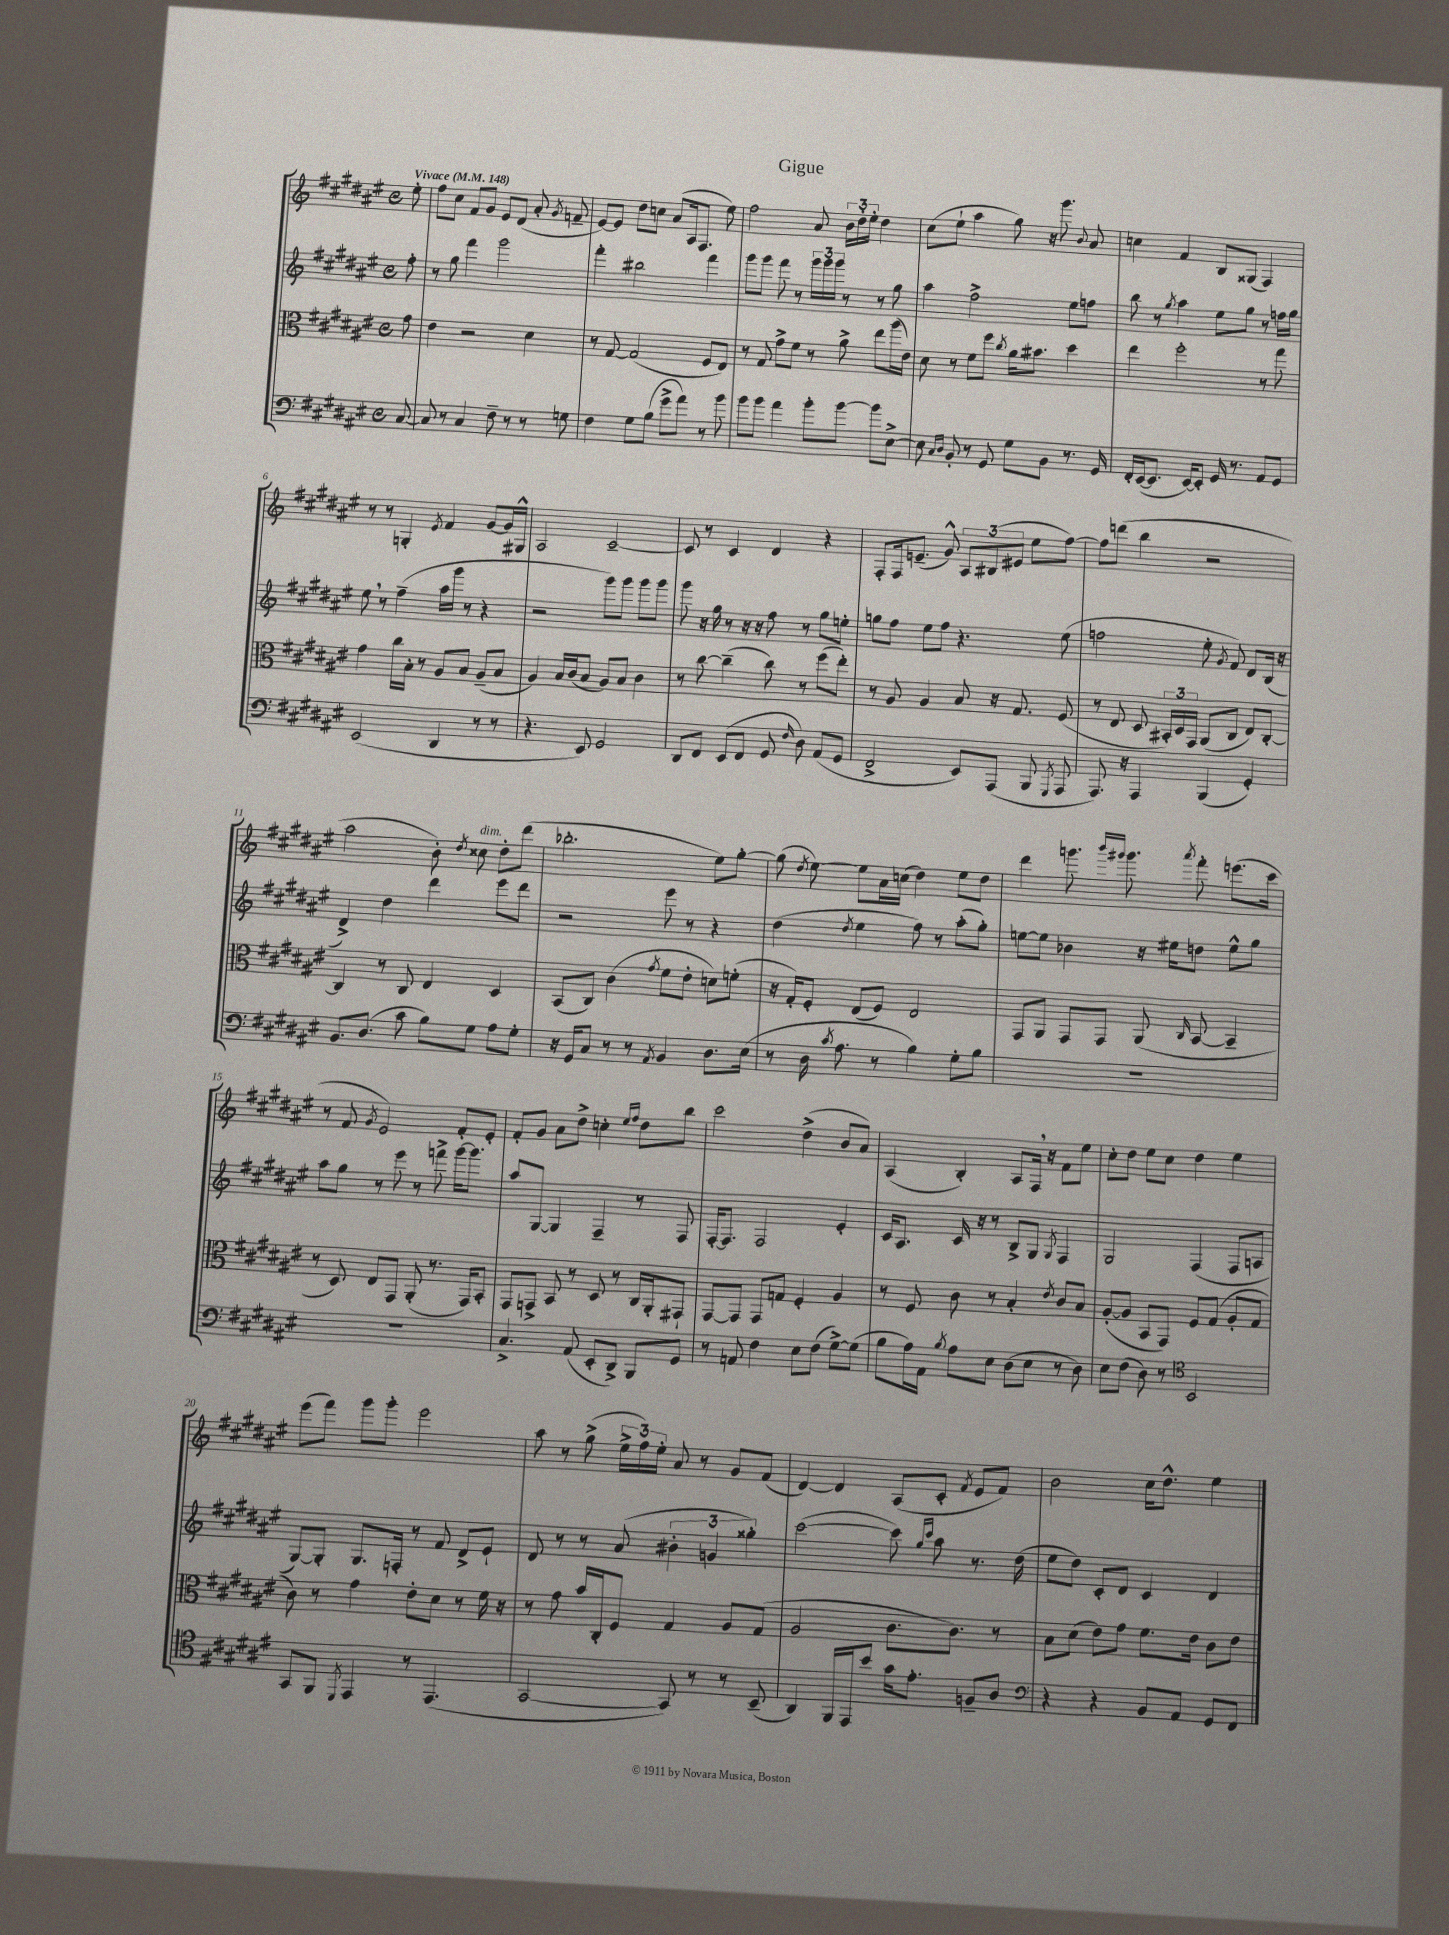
\header { title = "Gigue" }
<<
\new StaffGroup <<
\new Staff = "s0" {
    \clef treble \key fis \major \defaultTimeSignature \time 4/4 \partial 8 \tempo "Vivace" 4 = 148
    \autoBeamOff eis''8-. |
    fis''8[ cis''8] fis'8[ gis'8] eis'8[ dis'8]( ais'8-. \acciaccatura { gis'8 } f'8-- |
    eis'8[~) eis'8] dis''8[ c''8] ais'8[( ais16 fis8.] eis''8) |
    fis''2 ais'8 \tuplet 3/2 { b'16[ dis''16-. eis''16]-. } dis''4 |
    cis''8[( eis''8]-! ais''4 gis''8) r16 gis'''8. \appoggiatura { b'8 } ais'8 |
    c''4 fis'4 b8[ gisis8]( fis4) |
    r8 r8 g4-. \acciaccatura { eis'8 } fis'4 gis'8[~ gis'16 gis16]-^ |
    ais2 cis'2~-- |
    cis'8 r8 cis'4 dis'4 r4 |
    fis8[-. fis16 e'8.]--( gis'8-^) \tuplet 3/2 { ais8[ bis8( eis'8] } eis''8[ fis''8]~) |
    fis''8[ d'''8]( b''4 r2 |
    ais''2 b'8-.) \acciaccatura { dis''8 } cisis''8^\markup { \italic "dim." } dis''8[-. dis'''8]( |
    bes''2.-. eis''8[) gis''8]~-. |
    gis''8( \acciaccatura { dis''8 } eis''8~) eis''8[ ais'16 c''16]( dis''4) eis''8[ dis''8] |
    dis'''4 g'''8. \grace { b'''16[ gis'''16] } gis'''8. \acciaccatura { ais'''8 } fis'''8-. e'''8.[( cis'''16] |
    r8 fis'8 \acciaccatura { gis'8 } eis'2) fis'8[-. eis'8]-. |
    fis'8[-. gis'8] ais'8[ dis''8]-> c''4-. \grace { eis''16[ fis''16] } dis''8[ b''8] |
    cis'''2 dis''4->( b'8[ ais'8]) |
    ais4( b4-.) ais8[ fis16] \breathe r16 fis'8[ eis''8] |
    cis''8[-. dis''8] eis''8[ cis''8] dis''4 eis''4 |
    eis'''8[( fis'''8]) gis'''8[ gis'''8]-. eis'''2 |
    ais''8 r8 gis''8->( \tuplet 3/2 { eis''16[-> fis''16) eis''16]-. } ais'8 r8 gis'8[ fis'8]( |
    dis'4~) dis'4 ais8[( cis'8]-. \acciaccatura { fis'8 } eis'8[ fis'8]) |
    b'2 cis''16[ dis''8.]-^ eis''4 \bar "|." |
}
\new Staff = "s1" {
    \clef treble \key fis \major \defaultTimeSignature \time 4/4 \partial 8
    \autoBeamOff fis''8-. |
    r8 gis''8 fis'''4 gis'''2 |
    fis'''4-. bis''2 fis'''4 |
    gis'''8[ gis'''8] fis'''8 r8 \tuplet 3/2 { gis'''16[ gis'''16 gis'''16] } r8 r8 gis''8 |
    ais''4 fis''2-> eis''8[ f''8] |
    b''8 r8 \acciaccatura { gis''8 } ais''4 eis''8[ gis''8] r8 f''16[ gis''16] |
    eis''8 \breathe r8 fis''4--( ais''16[ gis'''16] r8 r4 |
    r2 gis'''8[) gis'''8] gis'''8[ gis'''8] |
    gis'''8 r16 gis''16 r8 r16 r16 fis''8 r8 gis''8[ e''8]-. |
    g''8[ fis''8] eis''8[ fis''8] r4. eis''8( |
    f''2 eis''8-. \acciaccatura { gis'8 } fis'8) dis'8[ b16]( r16 |
    dis'4->) dis''4 dis'''4 eis'''8[ dis'''8] |
    r2 eis'''8 r8 r4 |
    dis''4( \acciaccatura { dis''8 } eis''4 fis''8) r8 ais''8[-.( gis''8]-.) |
    e''8[~ e''8] bes'4 r16 eis''16[ d''8] eis''8[-^ gis''8] |
    ais''8[ gis''8] r8 eis'''8 r8 f'''8-> gis'''16[~ gis'''8.] |
    ais''8[ gis8]~ gis4 fis4-- r8 fis8 |
    fis16[~-. fis8.] fis2 eis'4-. |
    cis'16[ ais8.] cis'16 r16 r8 b8[-> gis8] \acciaccatura { gis8 } fis4 |
    gis2 fis4( fis8[ a8] |
    gis8[~) gis8]-. gis8.[ f16]-. r8 fis'8 dis'8[-> eis'8]-! |
    dis'8 r8 r8 ais'8( \tuplet 3/2 { bis'4-. g'4 gisis''4-.) } |
    cis'''2~( cis'''8) \grace { gis''16[ cis'''16] } ais''8 r8. dis''16( |
    eis''8[ dis''8]) cis'8[-. dis'8] cis'4 dis'4 \bar "|." |
}
\new Staff = "s2" {
    \clef alto \key fis \major \defaultTimeSignature \time 4/4 \partial 8
    \autoBeamOff gis'8 |
    eis'4 r2 dis'4 |
    r8 gis8~ gis2( fis8[ eis8]) |
    r8 gis8 gis'8[-> fis'8] r8 ais'8-> eis''8[ ais''16( eis'16]) |
    dis'8 r8 fis'8[ fis''8] \acciaccatura { cis''8 } ais'16[ bis'8.] dis''4 |
    eis''4 fis''2-. r8 gis''8 |
    gis'4 cis''16[ b16]-. r8 ais8[ b8] ais8[--( b8] |
    ais4) b16[ cis'16( b8] ais8[) b8] cis'4 |
    r8 cis''8~ cis''4--( cis''8) r8 fis''8[( eis''8]-.) |
    r8 ais8 ais4 b8 r16 gis8. fis8( |
    r8 eis8 dis8 \tuplet 3/2 { bis,16[-.) dis16 gis,16] } ais,8[( cis8] eis8[) cis8]~-. |
    cis4 r8 cis8 eis4 dis4 |
    b,8[( cis8]) cis'4( \acciaccatura { gis'8 } fis'8[ eis'8]-. d'8[) f'8]-.( |
    r16 gis16[-.) fis8]-. eis8[( fis8]) eis2 |
    gis,8[ ais,8] gis,8[ gis,8] ais,8( \grace { cis16 } b,8~ b,4-- |
    r8 dis8) eis8[ gis,8] ais,8-.( r8. gis,16[) b,8]-. |
    gis,8[ g,8]-> b,8 r8 dis8 r8 cis16[ ais,16-. gis,8]-! |
    gis,8[~ gis,8] gis,8[ g8] fis4-. ais4 |
    r8 fis8 cis'8 r8 b4-. \acciaccatura { eis'8 } cis'8[ b8] |
    ais8[~-.( ais8] b,8[ gis,8]) fis8[ gis8]( ais8[-. gis8] |
    cis'8) r8 gis'4 eis'8[-. dis'8] r8 fis'16 r16 |
    r8 gis'8 b'16[ cis16-. fis8] gis4 ais8[ gis8]( |
    ais2 cis'8.[ cis'8.]) r8 |
    b8[ dis'8]( eis'8[) gis'8] fis'8.[ eis'16] cis'8[ eis'8] \bar "|." |
}
\new Staff = "s3" {
    \clef bass \key fis \major \defaultTimeSignature \time 4/4 \partial 8
    \autoBeamOff cis8~ |
    cis8 r8 cis4 fis8-- r8 r8 g8 |
    fis4 gis8[ b8]( gis'8[-> ais'8]) r8 b'8 |
    b'8[ b'8] ais'4 b'8[-. b'8]~ b'8[ eis8]~-> |
    eis8 \grace { cis16[ dis16] } b,8-. r8 gis,8 gis8[ b,8] r8. gis,16 |
    fis,16[-. eis,16~( eis,8.] eis,16[~) eis,8]-. gis,16 r8. ais,8[ gis,8] |
    eis,2( dis,4 r8 r8 |
    r4. eis,8) gis,2 |
    dis,8[ fis,8] eis,8[( fis,8] gis,8 \grace { fis16 } dis8) ais,8[( gis,8] |
    fis,2-> eis,8[) ais,,8]( b,,8 \acciaccatura { gis,,8 } ais,,8 |
    ais,,8.) r16 ais,,4 b,,4( gis,4-.) |
    b,8.[ dis8.]( cis'8 b8[) gis8] ais8[ gis8]-. |
    r16 gis,16[ cis8] r8 r8 \acciaccatura { ais,8 } b,4 dis8.[ eis16]( |
    r8 dis16 \acciaccatura { cis'8 } ais8. r8 b4) gis8[-. b8] |
    R1 |
    R1 |
    cis4.-> ais,8( eis,8[-. dis,8]->) b,,8[ gis,8] |
    r8 a,8 fis4 eis8[ fis8]( gis8[~->) gis8]( |
    b8[ ais16) ais,16] \acciaccatura { b8 } ais8[ eis8] dis8[( eis8] r8 dis8) |
    eis8[ fis8]( dis8) r8 \clef tenor b,2 |
    gis,8[ fis,8] \acciaccatura { dis,8 } eis,4 r8 eis,4.( |
    gis,2~ gis,8) r8 r8 b,8--( |
    ais,4) fis,16[ eis,16 b'8] gis'16[ eis'8.]-. f8[-- ais8] |
    \clef bass r4 r4 b,8[ ais,8] gis,8[ fis,8] \bar "|." |
}
>>
>>
